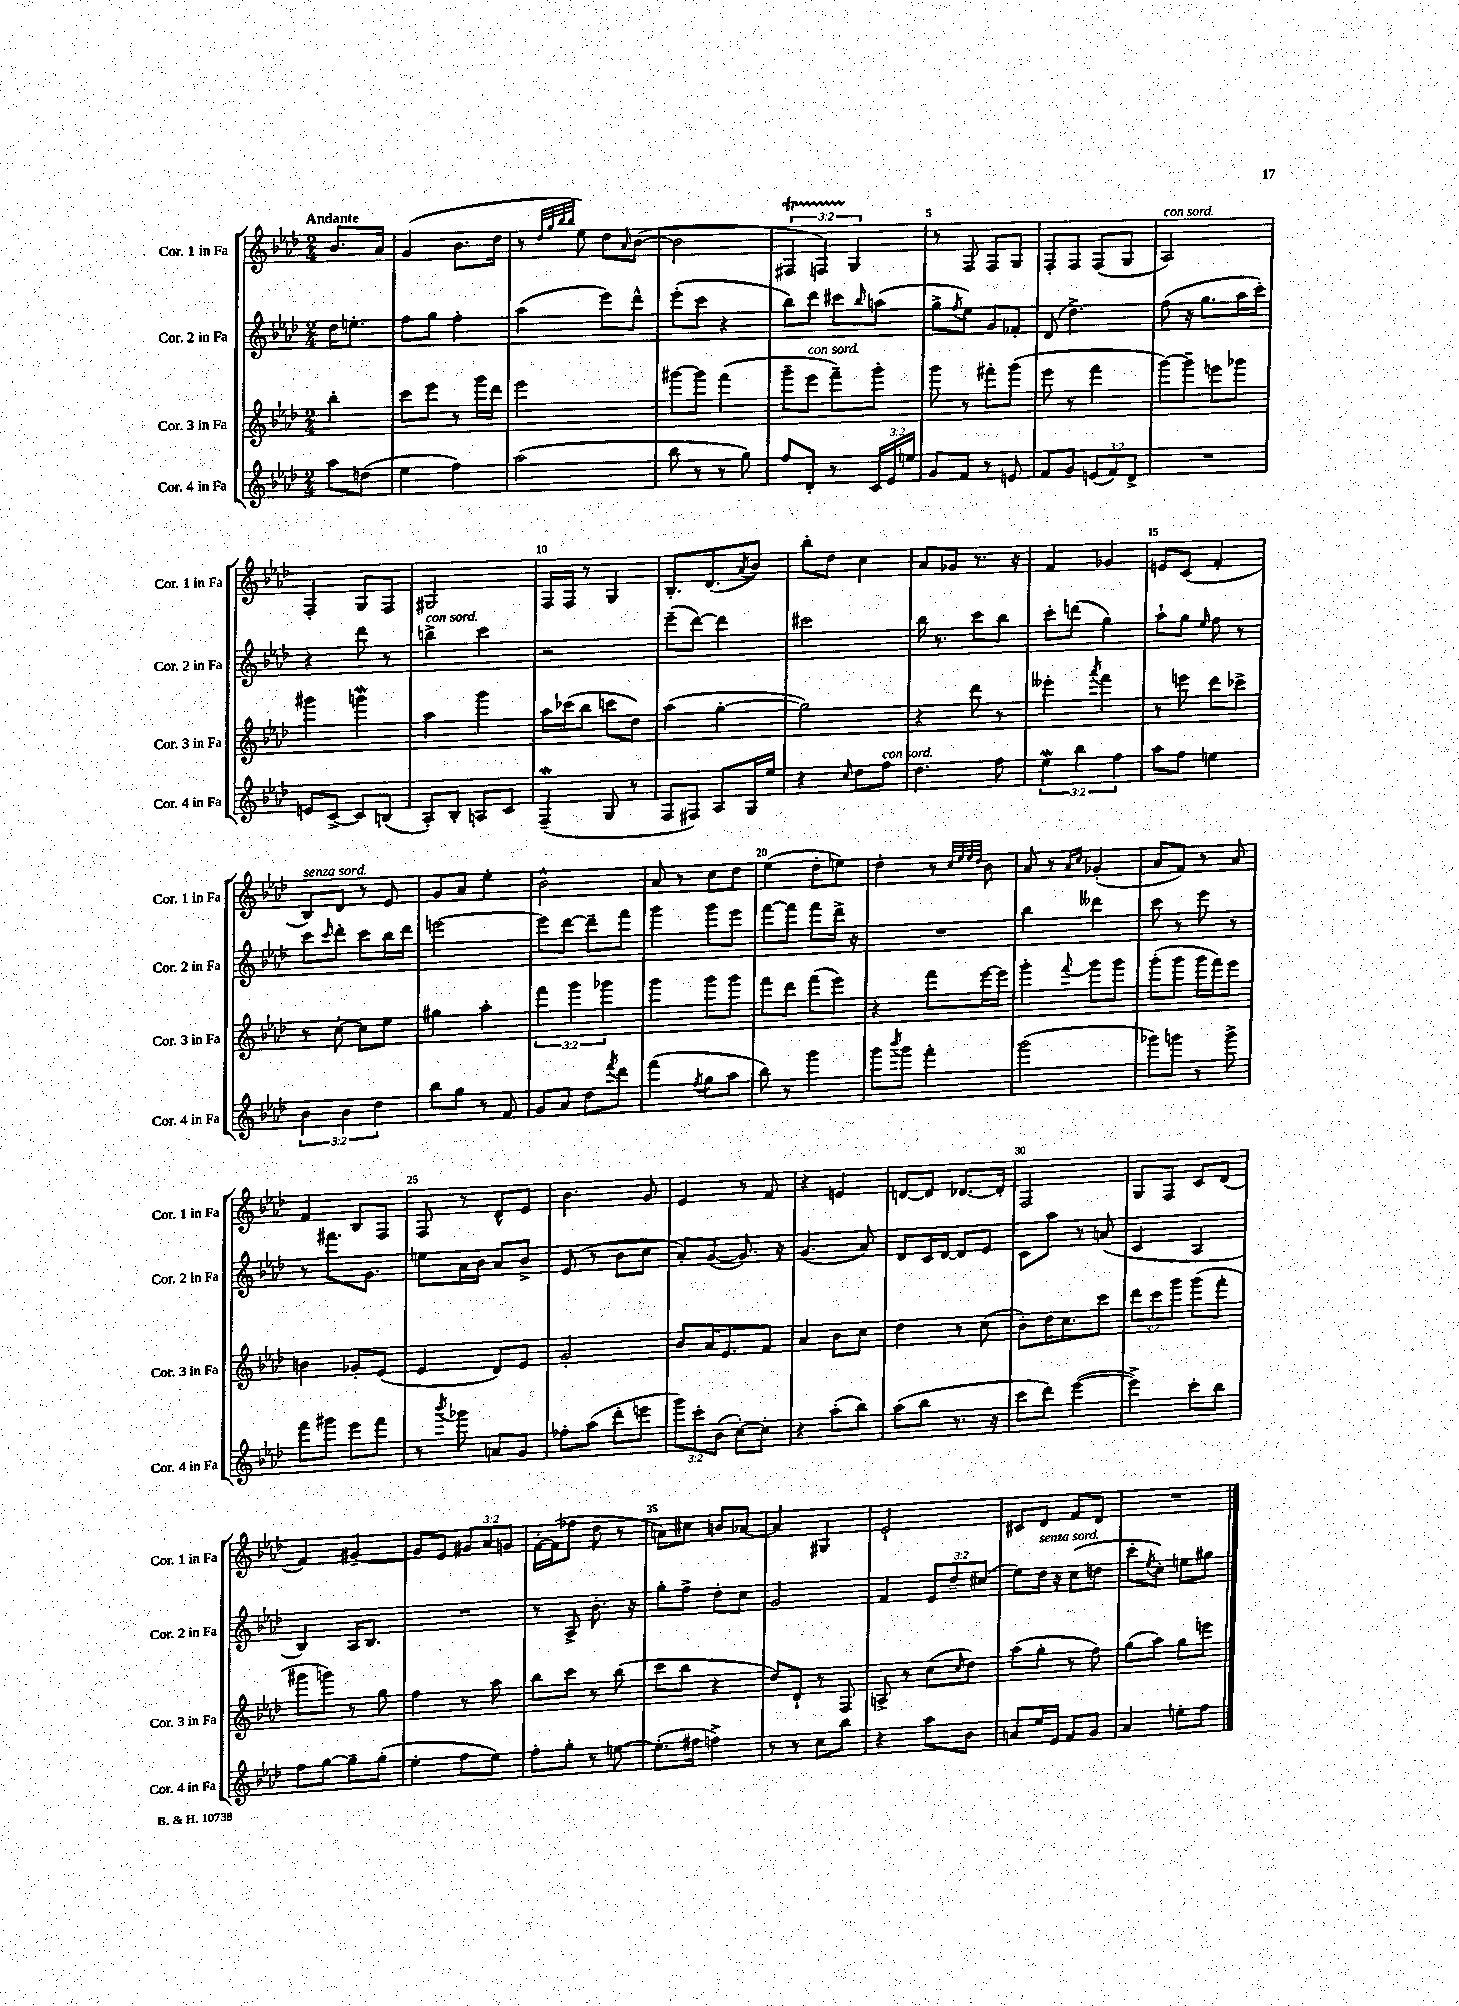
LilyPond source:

<<
\new StaffGroup <<
\new Staff = "s0" \with { instrumentName = "Cor. 1 in Fa" shortInstrumentName = "Cor. 1 in Fa" } {
    \clef treble \key aes \major \numericTimeSignature \time 2/4 \override Staff.TupletNumber.text = #tuplet-number::calc-fraction-text \partial 4 \tempo "Andante"
    bes'8. aes'16 |
    g'4( bes'8. des''16 |
    r8 \grace { des''32 g''32 bes''32 bes''32 } ees''8) des''8 \grace { aes'16 } bes'8~( |
    bes'2 |
    \tuplet 3/2 { fis4\startTrillSpan f4) g4\stopTrillSpan } |
    r8 f8 f8 g8 |
    f8-. f8 f8( g8 |
    aes2^\markup { \italic "con sord." }) |
    f4-. g8 f8 |
    gis2 |
    f16 f16 r8 g4 |
    bes8.-. des'8.( \acciaccatura { aes'8 } bes'8) |
    bes''8-. des''8 c''4 |
    aes'8 ges'8 r8. r16 |
    f'4 ges'4 |
    e'8 c'8( f'4-. |
    bes8^\markup { \italic "senza sord." }) des'8 r8 ees'8 |
    g'8 aes'8 ees''4-. |
    bes'2-^ |
    aes'8 r8 c''8 des''8 |
    ees''4( des''8-. e''8) |
    des''4-. r8 \grace { c''32 ees''32 ees''32 des''32 } bes'8 |
    aes'8 r8 \grace { aes'16 c''16 } ges'4-.( |
    aes'8 f'8) r8 aes'8 |
    f'4 bes8 f8 |
    f8 r8 des'8-^ ees'8 |
    bes'4. g'8 |
    ees'4 r8 f'8 |
    r4 e'4 |
    d'8~ d'8 des'8.~ des'16-. |
    f2 |
    g8 f8 c'8 des'8( |
    f'4) gis'4~-- |
    gis'8 ees'8 \tuplet 3/2 { gis'8 aes'8 g'8 } |
    f'16~-. f'16( fes''8 des''8 r8 |
    a'8) cis''8 b'8 aes'8~ |
    aes'4 gis4 |
    ees'2-! |
    cis'8 des'8 f'8 des'8 |
    R2 \bar "|." |
}
\new Staff = "s1" \with { instrumentName = "Cor. 2 in Fa" shortInstrumentName = "Cor. 2 in Fa" } {
    \clef treble \key aes \major \numericTimeSignature \time 2/4 \override Staff.TupletNumber.text = #tuplet-number::calc-fraction-text \partial 4
    des''16 e''8.-. |
    f''8 g''8 f''4-. |
    aes''4( ees'''8) des'''8-^ |
    ees'''8-.( c'''8 r4 |
    bes''8) des'''8 cis'''8 \grace { bes''16 } a''8( |
    g''8-> \acciaccatura { f''8 } ees''8) g'8 fes'8-. |
    des'8( des''4.->) |
    f''8( r16 g''8. aes''16 c'''16-.) |
    r4 des'''8 r8 |
    b''4->^\markup { \italic "con sord." } c'''4 |
    r2 |
    ees'''8--( des'''8~) des'''4 |
    cis'''2 |
    bes''16 r8. c'''8 bes''8 |
    c'''8-. d'''8( g''4) |
    aes''8-! g''8 \grace { ees''16 } f''8 r8 |
    c'''8 \grace { c'''16 } des'''8-. c'''8 bes''16 des'''16 |
    e'''2~ |
    e'''8 des'''8~ des'''8-- f'''8 |
    g'''4 g'''8 ees'''8 |
    f'''8~ f'''8 f'''8 des'''16-> r16 |
    R2 |
    bes''4 deses'''4 |
    c'''8 r8 ees'''8 r8 |
    r8 fis'''8. g'8. |
    e''8 aes'16 bes'16 aes'8 bes'8-> |
    ees'8( r8 bes'8 c''8 |
    aes'8-.) g'8~( g'8.) r16 |
    g'4.( aes'8) |
    des'8 c'16 des'16~ des'8 ees'8 |
    c'8 aes''8 r8 a'8( |
    c'4 aes4 |
    bes4) aes16 bes8. |
    R2 |
    r8 aes8-> bes'8.-. r16 |
    g''8-. f''8-> des''8-. c''8 |
    g'2 |
    f'4 \tuplet 3/2 { ees'8 des''8-- cis''8( } |
    ees''8) des''16^\markup { \italic "senza sord." } r16 c''8( d''8 |
    c'''8-. \acciaccatura { ees''8 } c''8-.) e''8 gis''8 \bar "|." |
}
\new Staff = "s2" \with { instrumentName = "Cor. 3 in Fa" shortInstrumentName = "Cor. 3 in Fa" } {
    \clef treble \key aes \major \numericTimeSignature \time 2/4 \override Staff.TupletNumber.text = #tuplet-number::calc-fraction-text \partial 4
    bes''4-. |
    c'''8 ees'''8 r8 g'''16 des'''16 |
    ees'''2 |
    gis'''8~ gis'''8 f'''4( |
    g'''8-- ees'''8^\markup { \italic "con sord." } f'''8--) g'''8-. |
    g'''8 r8 fis'''8-. g'''8( |
    ees'''8 r8 f'''4 |
    g'''8~) g'''8-- e'''8 ges'''8 |
    gis'''4 g'''4\mordent |
    aes''4 g'''4 |
    aes''16 ces'''16( bes''8 c'''8 des''8) |
    aes''4( g''4~-. |
    g''2) |
    r4 des'''8 r8 |
    eeses'''4-. \acciaccatura { aes'''8 } f'''4 |
    r8 e'''8 des'''8 ces'''8-> |
    r8 c''8~-. c''8 ees''8 |
    gis''4 aes''4-. |
    \tuplet 3/2 { f'''4 g'''4 ges'''4 } |
    g'''4 g'''8 g'''8 |
    f'''8 des'''8 f'''8( ees'''8) |
    r4 f'''8 ees'''16~ ees'''16 |
    g'''4-. \appoggiatura { f'''8 } g'''8 g'''8 |
    g'''8-.( g'''8 g'''16 f'''16) ees'''8 |
    b'4 ges'8-. ees'8( |
    ees'4 des'8) ees'8 |
    g'2-. |
    bes'8 aes'16 ees'8. f'8 |
    aes'4 bes'8 c''8 |
    des''4 r8 c''8( |
    bes'8-.) des''16 c''8. c'''8 |
    \tuplet 3/2 { des'''8 c'''8 g'''8 } g'''8( f'''8-. |
    gis'''8 g'''8) r8 g''8 |
    f''4 r8 aes''8 |
    bes''8 c'''8 r8 bes''8( |
    c'''8 bes''8 r4 |
    des''8) des'8-! r8 f8 |
    a8-> r8 c''8( \grace { c''16 } des''8) |
    aes''8( g''8-. r8 f''8) |
    g''8( aes''8) g''8 e'''8 \bar "|." |
}
\new Staff = "s3" \with { instrumentName = "Cor. 4 in Fa" shortInstrumentName = "Cor. 4 in Fa" } {
    \clef treble \key aes \major \numericTimeSignature \time 2/4 \override Staff.TupletNumber.text = #tuplet-number::calc-fraction-text \partial 4
    aes''8 d''8( |
    ees''4 f''4) |
    aes''2( |
    bes''8 r8 r8 g''8) |
    f''8 des'8-. r8 \tuplet 3/2 { c'16 ees'16 e''16 } |
    g'8 f'8 r8 e'8 |
    f'8 g'8 \tuplet 3/2 { e'8( f'8) des'8-> } |
    R2 |
    e'8 c'8~-> c'8 b8( |
    aes8-.) bes8-. a8 c'8 |
    f4--\mordent( g8 r8 |
    f8 fis8) aes8 g16 ees''16 |
    r4 \grace { c''16 } des''8 f''8^\markup { \italic "con sord." } |
    des''4. f''8 |
    \tuplet 3/2 { ees''4\mordent bes''4 f''4 } |
    aes''8 f''8 e''4 |
    \tuplet 3/2 { bes'4 bes'4 des''4 } |
    bes''8 g''8 r8 f'8 |
    g'8 aes'8 des''8 \acciaccatura { f'''8 } des'''8 |
    f'''4( \acciaccatura { f''8 } g''8 aes''8 |
    bes''8) r8 g'''4 |
    g'''8 \acciaccatura { bes'''8 } g'''8 f'''4-. |
    g'''2( |
    ges'''8) g'''8 r8 g'''8-> |
    f'''8 gis'''8 ees'''8 f'''8 |
    r8 \acciaccatura { bes'''8 } ges'''8 a'8 g'8 |
    fes''8-. aes''8( des'''8-. e'''8 |
    \tuplet 3/2 { g'''8) c'''8-. bes'8( } c''8~-.) c''8-. |
    r4 aes''8-.( bes''8) |
    aes''8( bes''8 r8. r16 |
    c'''8 des'''8) ees'''4~( |
    ees'''4->) c'''8-. bes''8 |
    f''8 g''8~ g''8-- g''8-.( |
    ees''4-. f''8 ees''8) |
    f''8-. g''8-. r8 e''8~ |
    e''8.-.( fis''16 f''4->) |
    r8 r8 c''8 bes''8 |
    r4 aes''8 bes'8 |
    a'8 ees''16 ees'16 f'8 g'8 |
    aes'4 e''8-. f''8 \bar "|." |
}
>>
>>
\layout { \context { \Score \override BarNumber.break-visibility = ##(#f #t #t) barNumberVisibility = #(every-nth-bar-number-visible 5) } }
